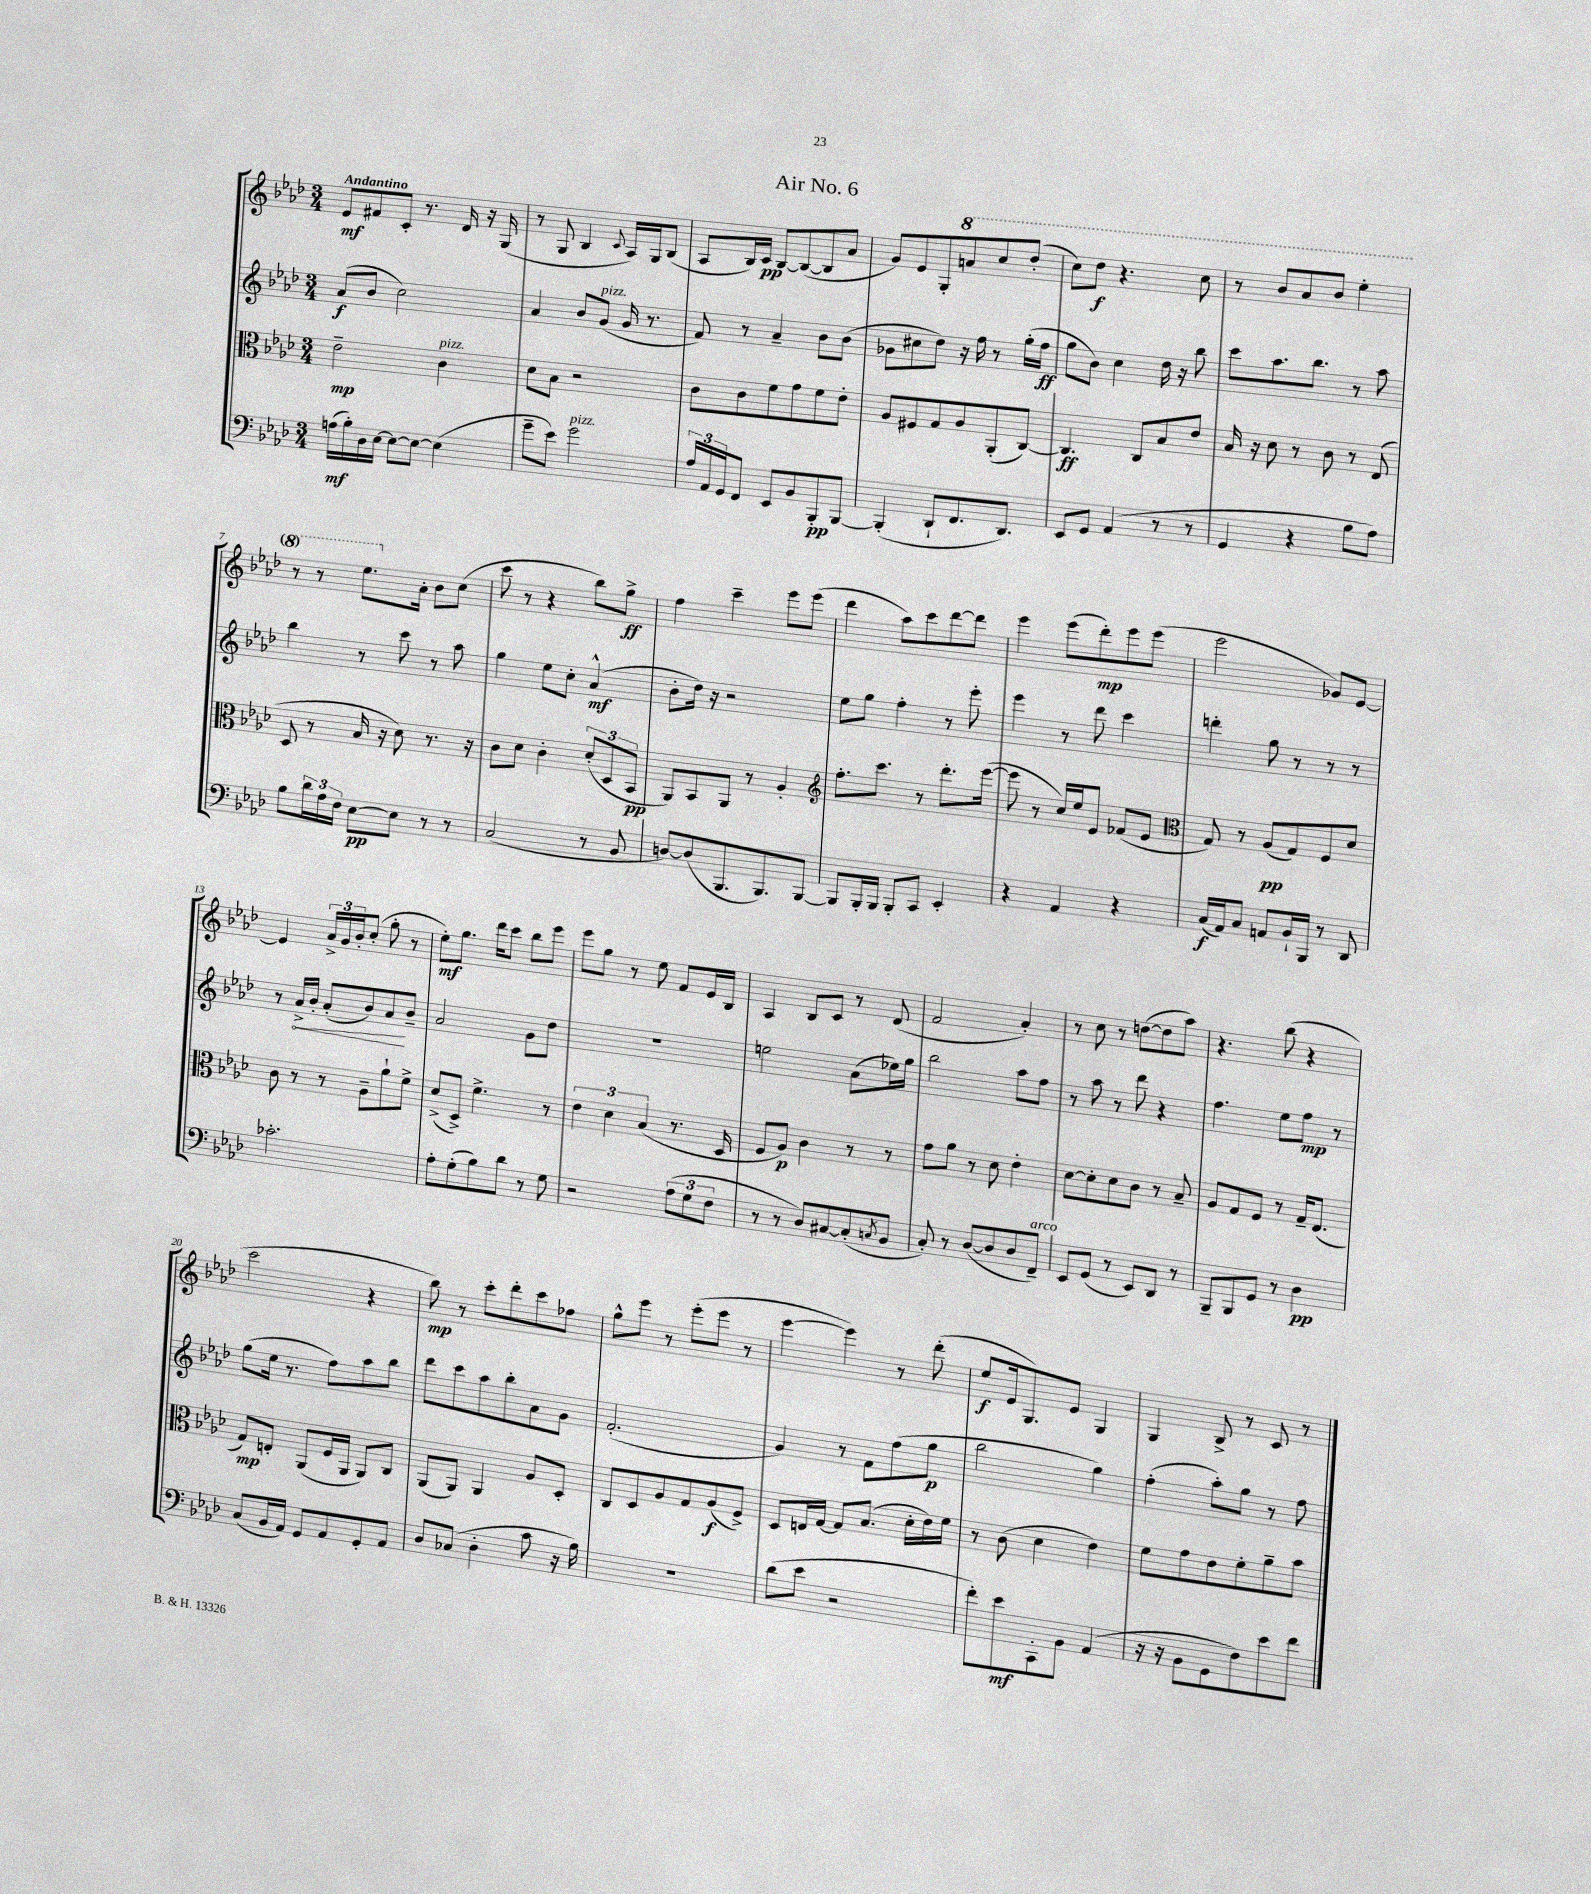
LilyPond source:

\header { title = "Air No. 6" }
<<
\new StaffGroup <<
\new Staff = "s0" {
    \clef treble \key aes \major \numericTimeSignature \time 3/4 \tempo "Andantino"
    ees'8\mf fis'8 c'8-. r8. des'16 r16 g16( |
    r8 g8 bes4 \appoggiatura { c'8 } aes16) g16 bes8( |
    aes8 bes16) c'16\pp bes8~ bes8~( bes8 aes'8 |
    g'8) ees'8 g8-. \ottava #1 a''8 c'''8 des'''8-.( |
    c'''8) des'''8\f r4. c'''8 |
    r8 bes''8 aes''8 bes''8 ees'''4-. |
    r8 r8 ees'''8. \ottava #0 aes'16-. bes'8 c''8( |
    c'''8 r8 r4 bes''8) g''8->\ff |
    f''4 c'''4-- ees'''8 ees'''8( |
    des'''4 aes''8) c'''8 des'''8~ des'''8 |
    ees'''4 ees'''8( des'''8-.\mp) ees'''8 ees'''8( |
    ees'''2 ges'8) ees'8~ |
    ees'4 \tuplet 3/2 { aes'16-> g'16 bes'16-. } c''8-.( g''8-. r8 |
    ees''8-.\mf) g''8. des'''16 c'''8 bes''8 ees'''8 |
    ees'''8 g''8 r8 ees''8 f'8 ees'16 bes16 |
    aes4 bes8 c'8 r8 des'8( |
    f'2 aes'4-.) |
    r8 c''8 r8 d''8~( d''8 aes''8) |
    r4. bes''8( r4 |
    c'''2 r4 |
    bes''8\mp) r8 c'''8-. des'''8-. c'''8 fes''8 |
    g''8-^ ees'''8 r8 ees'''8-.( ees'''8 r8 |
    ees'''4~ ees'''4) r8 des'''8-.( |
    ees''8\f ees'16 g8.) ees'8 g4 |
    g4 bes8-> r8 c'8 r8 \bar "|." |
}
\new Staff = "s1" {
    \clef treble \key aes \major \numericTimeSignature \time 3/4
    aes'8\f( bes'8 c''2) |
    aes'4 bes'8 g'8^\markup { \italic "pizz." }( g'16 r8. |
    f'8) r8 aes'4-- bes'8 bes'8( |
    ges'8 cis''8 des''8) r16 f''16 r8 g''16-.( f''16\ff |
    g''8 bes'8) c''4 des''16 r16 bes''8 |
    c'''8 aes''8. bes''8. r8 aes''8 |
    bes''4 r8 c'''8 r8 aes''8 |
    g''4 ees''8 c''8-. aes'4-^\mf( |
    bes'8-. des''16) r16 r2 |
    ees''8 g''8 f''4-. r8 ees'''8-. |
    ees'''4 r8 des'''8 c'''4 |
    d'''4-. g''8 r8 r8 r8 |
    r8 \once \override Hairpin.circled-tip = ##t aes'16->\< bes'16-. aes'8-.( bes'8) aes'8\! bes'8-- |
    aes'2 g'8 des''8 |
    R2. |
    e''2 aes'8( ees''16) g''16 |
    bes''2 aes''8 f''8 |
    r8 aes''8 r8 des'''8 r4 |
    f''4. ees''8 f''8\mp r8 |
    g''8( ees''16 r8. f''8) aes''8 bes''8 |
    des'''8 c'''8 aes''8 bes''8-. aes'8 g'8 |
    f'2.-.( |
    g'4) r8 f'8 f''8( g''8\p |
    bes''2 g''4) |
    f''4-.( aes''8-.) g''8 r8 f''8 \bar "|." |
}
\new Staff = "s2" {
    \clef alto \key aes \major \numericTimeSignature \time 3/4
    ees'2--\mp c'4^\markup { \italic "pizz." } |
    des'8 bes8 r2 |
    c'8 c'8 f'8 g'8 f'8 ees'8-. |
    aes8 fis8 g8 aes8 aes,8-.( c8~) |
    c4.\ff c8 bes8 ees'8 |
    bes16 r16 des'8 r8 c'8 r8 ees8( |
    des8 r8 bes16 r16 des'8) r8. r16 |
    c'8 des'8 c'4-. \tuplet 3/2 { des'8-.( des8 bes,8\pp } |
    aes,8) bes,8 aes,8 r8 aes4-. |
    \clef treble f''8.-. c'''8. r8 des'''8.-. ees'''16~( |
    ees'''8 r8 c''16) ees''16 ees'8 fes'8( ees'8 |
    \clef alto g8) r8 aes8\pp( g8) f8 des'8 |
    c'8 r8 r8 aes8-- aes'8-! f'8-> |
    des'8->( des8->) f'4.-> r8 |
    \tuplet 3/2 { ees'4 des'4 bes4( } r8. des16 |
    f8 aes8\p) c'4 r8 r8 |
    g'8 aes'8 r8 des'8 ees'4-. |
    des'8~ des'8-. des'8 c'8 r8 bes8-- |
    aes8 g8 f8 r8 g16-- ees8.( |
    g8\mp) e8-. aes,8( f16 aes,16 aes,8) c8 |
    aes,8( aes,8) aes,4 aes8 des8-. |
    c8 des8 aes8 g8 aes8\f( f8->) |
    des8 e16 g16~ g8 bes8.( des'16-. ees'16) f'16 |
    r8 c'8( des'4 ees'4) |
    f'8 g'8 ees'8 f'8-. aes'8-- bes'8 \bar "|." |
}
\new Staff = "s3" {
    \clef bass \key aes \major \numericTimeSignature \time 3/4
    a16\mf( bes16-.) des16 ees16~ ees8~ ees8~ ees4( |
    g'8-- ees'8) g'2^\markup { \italic "pizz." } |
    \tuplet 3/2 { aes16 aes,16 g,16 } f,8 ees,8 bes,8 bes,,8-.\pp bes,,8~ |
    bes,,4-.( des,8-! f,8. des,8.) |
    ees,8 g,8 aes,4( r8 r8 |
    g,4 r4 bes8 aes8) |
    bes8 \tuplet 3/2 { des'16 aes16 f16 } ees8~\pp ees8 r8 r8 |
    c2( r8 bes,8 |
    d8~) d8( bes,,8. bes,,8.) bes,,8~ |
    bes,,8 bes,,16-. bes,,16 bes,,8-. c,8 ees,4-. |
    r4 aes,4 r4 |
    c16\f( aes,16) c8 a,8 bes,16-! bes,,16 r8 des,8 |
    ces'2.-. |
    aes8-. g8-.( bes8) des'8 r8 g8 |
    r2 \tuplet 3/2 { aes8( g8 f8 } |
    r8 r8 des8) cis8~ cis8-.( \acciaccatura { c8 } bes,8 |
    c8-.) r8 des8~( des8 des8 f,8--^\markup { \italic "arco" }) |
    ees,8 g,8( r8 ees,8) des,8 r8 |
    bes,,8-- bes,,8 g,8 r8 des4\pp |
    c8( bes,16 aes,16) g,8 aes,8 g,8-. aes,8 |
    des8 ces8( des4-. c'8 r16 bes16) |
    R2. |
    des'8( ees'8 r2 |
    f'8-.) ees'8\mf c,8-. bes,8 aes,4( |
    r16 r16 bes,8 g,8 f8) ees'8 f'8 \bar "|." |
}
>>
>>
